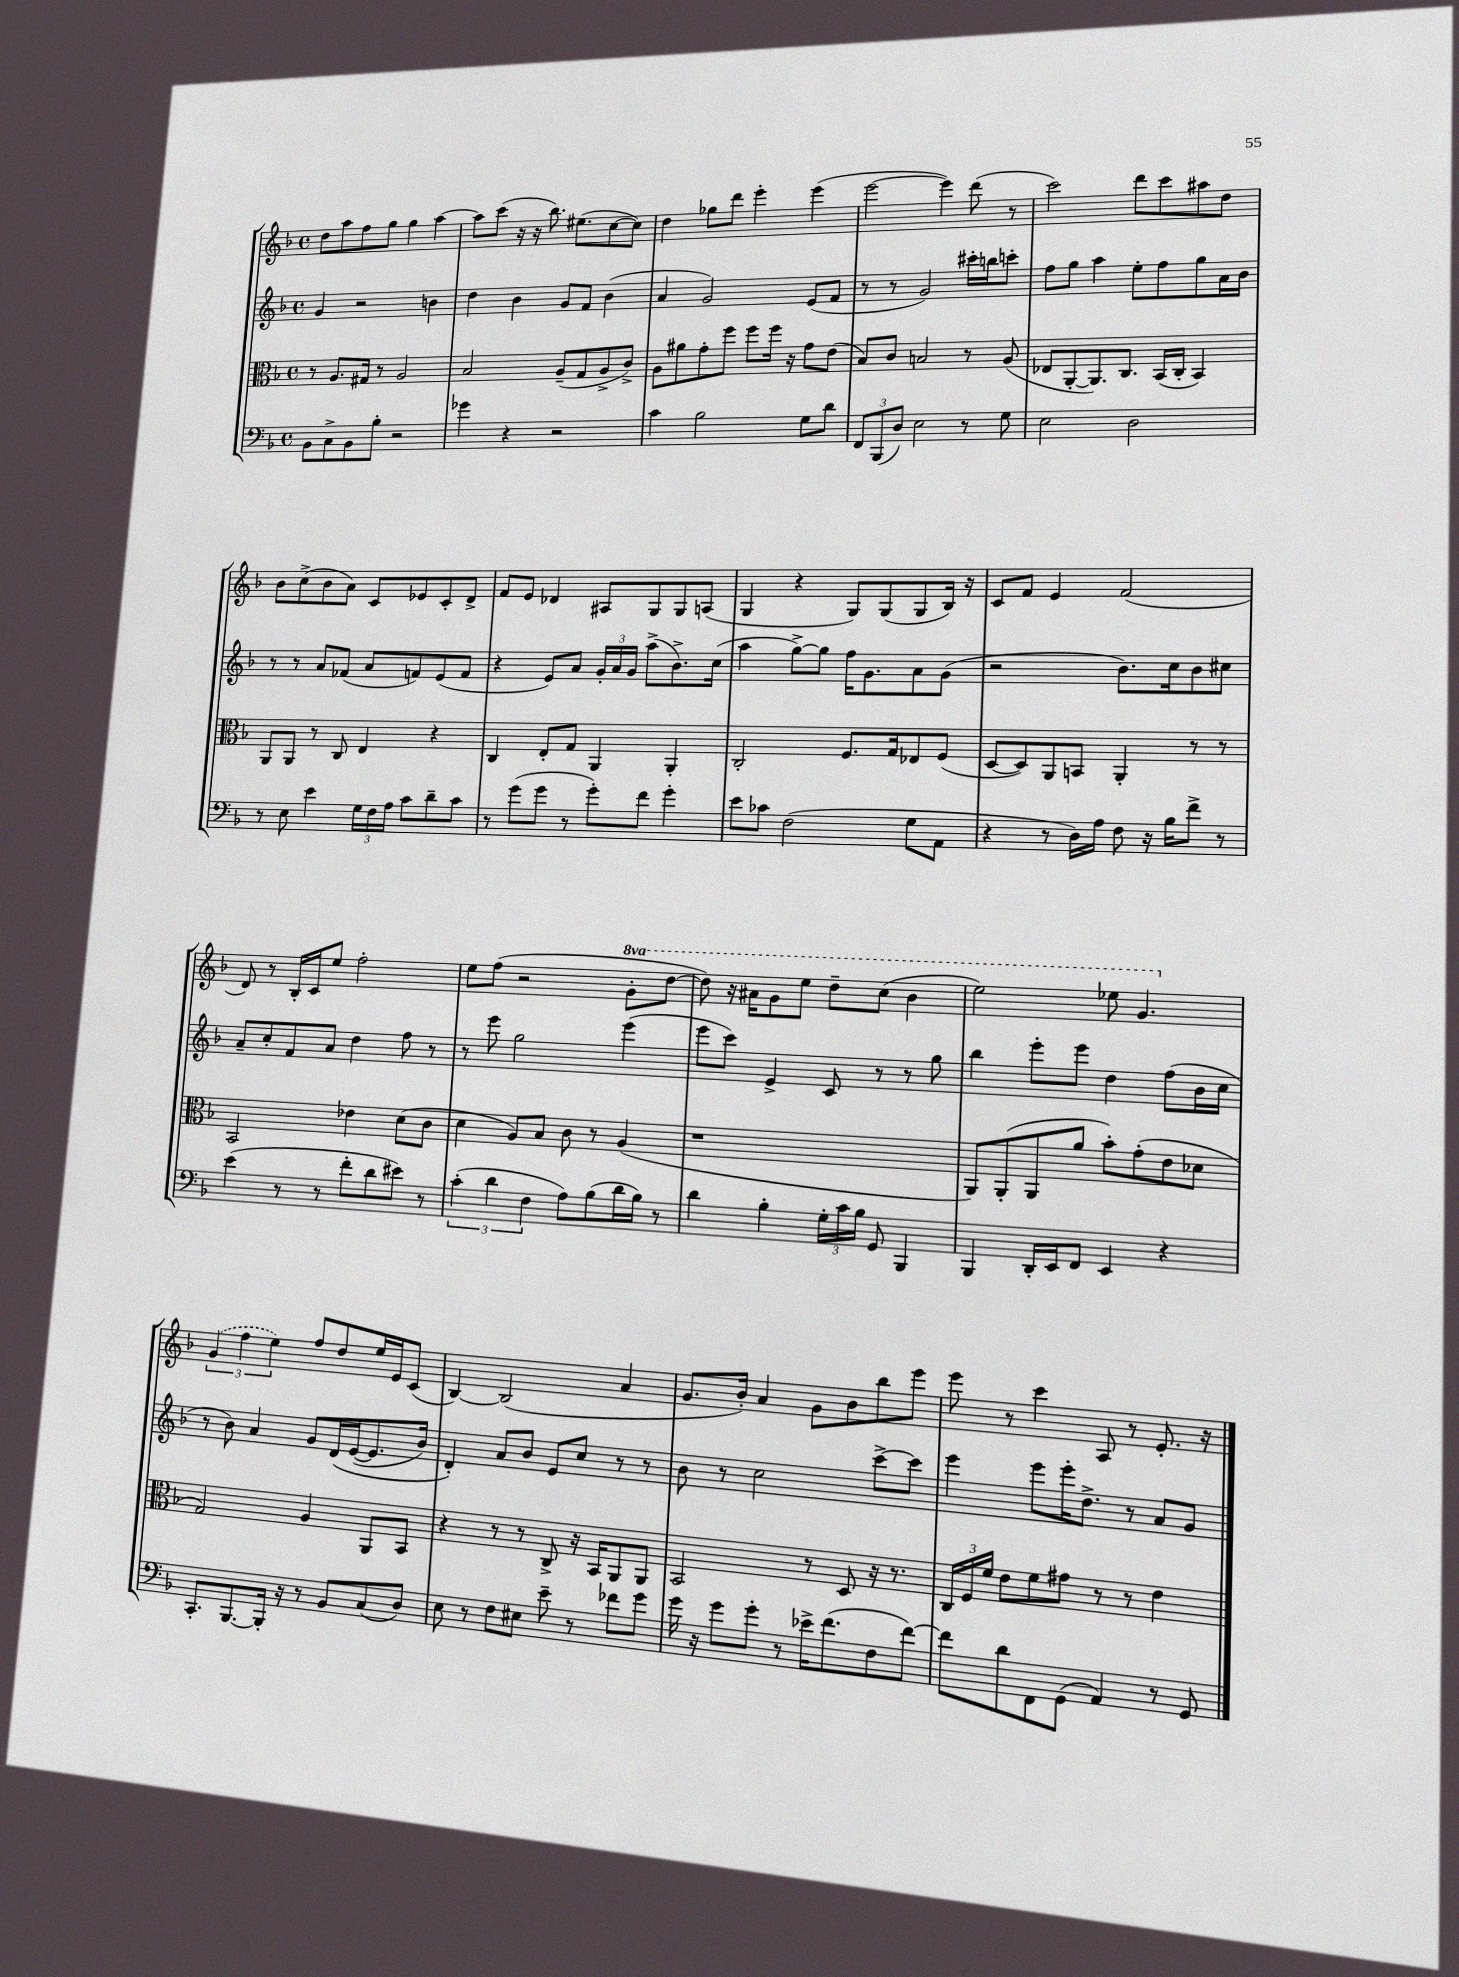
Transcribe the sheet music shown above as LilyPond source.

<<
\new StaffGroup <<
\new Staff = "s0" {
    \clef treble \key f \major \defaultTimeSignature \time 4/4 \set Staff.ottavationMarkups = #ottavation-simple-ordinals
    \autoBeamOff d''8[ a''8 f''8 g''8] g''4 a''4~ |
    a''8[ c'''8]( r16 r16 bes''8.) eis''8.[( c''8~ c''8]) |
    d''4 ges''8[ d'''8] e'''4-. e'''4( |
    e'''2~ e'''4) d'''8( r8 |
    c'''2) d'''8[ c'''8 ais''8 d''8] |
    bes'8[ c''8->( bes'8 a'8]) c'8[ ees'8 c'8-. d'8]-> |
    f'8[ e'8] des'4 ais8[ g8 g8 a8]( |
    g4 r4 g8[) g8( g8 bes16]) r16 |
    c'8[ f'8] e'4 f'2( |
    d'8) r8 bes16[-. c'16 e''8] f''2-. |
    e''8[ f''8]( r2 \ottava #1 g''8[-. d'''8]~ |
    d'''8) r16 ais''16[ g''8 e'''8] d'''8[-- c'''8]( bes''4 |
    e'''2) ees'''8 g''4. \ottava #0 |
    \tuplet 3/2 { \once \slurDashed g'4( f''4 e''4) } f''8[ d''8 e''16 e'16 c'8]( |
    bes4~) bes2( a'4 |
    g'8.[ bes'16]-.) a'4 g'8[ bes'8 bes''8 e'''8] |
    e'''8 r8 c'''4 a8 r8 e'8.-. r16 \bar "|." |
}
\new Staff = "s1" {
    \clef treble \key f \major \defaultTimeSignature \time 4/4
    \autoBeamOff g'4 r2 b'4 |
    d''4 bes'4 g'8[ f'8] bes'4( |
    a'4 g'2) e'8[( f'8] |
    r8 r8 g'2) cis'''16[-. b''16 c'''8]-. |
    f''8[ g''8] a''4 e''8[-. f''8 g''8 a'16 bes'16] |
    r8 r8 a'8[ fes'8]( a'8[ f'8) e'8( f'8] |
    r4 e'8[) a'8] \tuplet 3/2 { g'16[-. a'16 g'16] } a''8[->( bes'8.->) c''16]( |
    a''4 g''8[~->) g''8] f''16[ g'8. a'8 g'8]( |
    r2 bes'8.[) c''16 bes'8 cis''8] |
    a'8[-- c''8-. f'8 a'8] d''4 f''8 r8 |
    r8 e'''8 g''2 e'''4( |
    e'''8[ c'''8]) e'4-> c'8 r8 r8 g''8 |
    bes''4 e'''8[-. e'''8] d''4 f''8[( bes'16 c''16] |
    r8 bes'8) a'4 g'8[ d'16\( e'16~( e'8. bes'16]) |
    d'4-.\) a'8[ bes'8] e'8[ c''8] r8 r8 |
    bes'8 r8 c''2 c'''8[~-> c'''8] |
    e'''4 e'''8[ e'''16-. d''8.]-> r8 a'8[ g'8] \bar "|." |
}
\new Staff = "s2" {
    \clef alto \key f \major \defaultTimeSignature \time 4/4
    \autoBeamOff r8 a8.[ gis16] r8 a2 |
    bes2 a8[--( g8 a8-> c'8]->) |
    a8[ ais'8 g'8-. f''8] f''8[ f''16] r16 g'8[ e'8]( |
    bes8[) c'8] b2 r8 a8( |
    ees8[ a,8~-. a,8.) c8.] bes,16[( c16]-. bes,4) |
    a,8[ a,8] r8 c8 e4 r4 |
    c4 e8[-. g8] a,4 a,4-. |
    c2-. f8.[ g16 ees8 f8]( |
    d8[~ d8) a,8 b,8] a,4-. r8 r8 |
    bes,2 ees'4 d'8[( c'8] |
    d'4 a8[) bes8] c'8 r8 a4( |
    r1 |
    a,8[) a,8-.( a,8 a'8] bes'8[-.) g'8-.( e'8 des'8] |
    g2) a4 a,8[ bes,8] |
    r4 r8 r8 c8-> r16 bes,16[ a,8 a,8] |
    bes,2 r8 d8 r16 r8. |
    \tuplet 3/2 { c16[ f16 f'16] } e'8[ f'8 gis'8] r8 r8 e'4 \bar "|." |
}
\new Staff = "s3" {
    \clef bass \key f \major \defaultTimeSignature \time 4/4
    \autoBeamOff bes,8[ c8-> bes,8 bes8]-. r2 |
    ges'4 r4 r2 |
    c'4 bes2 g8[ d'8] |
    \tuplet 3/2 { f,8[ bes,,8( d8]) } e2 r8 g8 |
    e2 d2 |
    r8 e8 e'4 \tuplet 3/2 { g16[ f16 a16] } c'8[ d'8-- c'8] |
    r8 g'8[( g'8] r8 g'8[-.) f'8] g'4-. |
    e'8[ ces'8] f2( g8[ a,8] |
    r4 r8 d16[) a16] f8 r16 bes16[ f'8]-> r8 |
    e'4( r8 r8 f'8[-. d'8 eis'8]) r8 |
    \tuplet 3/2 { c'4-.( d'4 f4 } a8[) bes8( d'16 bes16]) r8 |
    d'4 bes4-. \tuplet 3/2 { g16[-. c'16 bes16] } g,8 bes,,4 |
    bes,,4 d,16[-. e,16 f,8] e,4 r4 |
    c,8.[-. bes,,8.~ bes,,16]-. r16 r8 bes,8[ c8( d8]) |
    e8 r8 f8[ eis8] e'8-- r8 fes'8[ g'8] |
    g'16 r16 g'8[ g'8]-. r8 ees'16[-> f'8.( f8 f'8]~) |
    f'8[ d'8 f,8 g,8]( a,4) r8 g,8 \bar "|." |
}
>>
>>
\layout { \context { \Score \remove "Bar_number_engraver" } }
